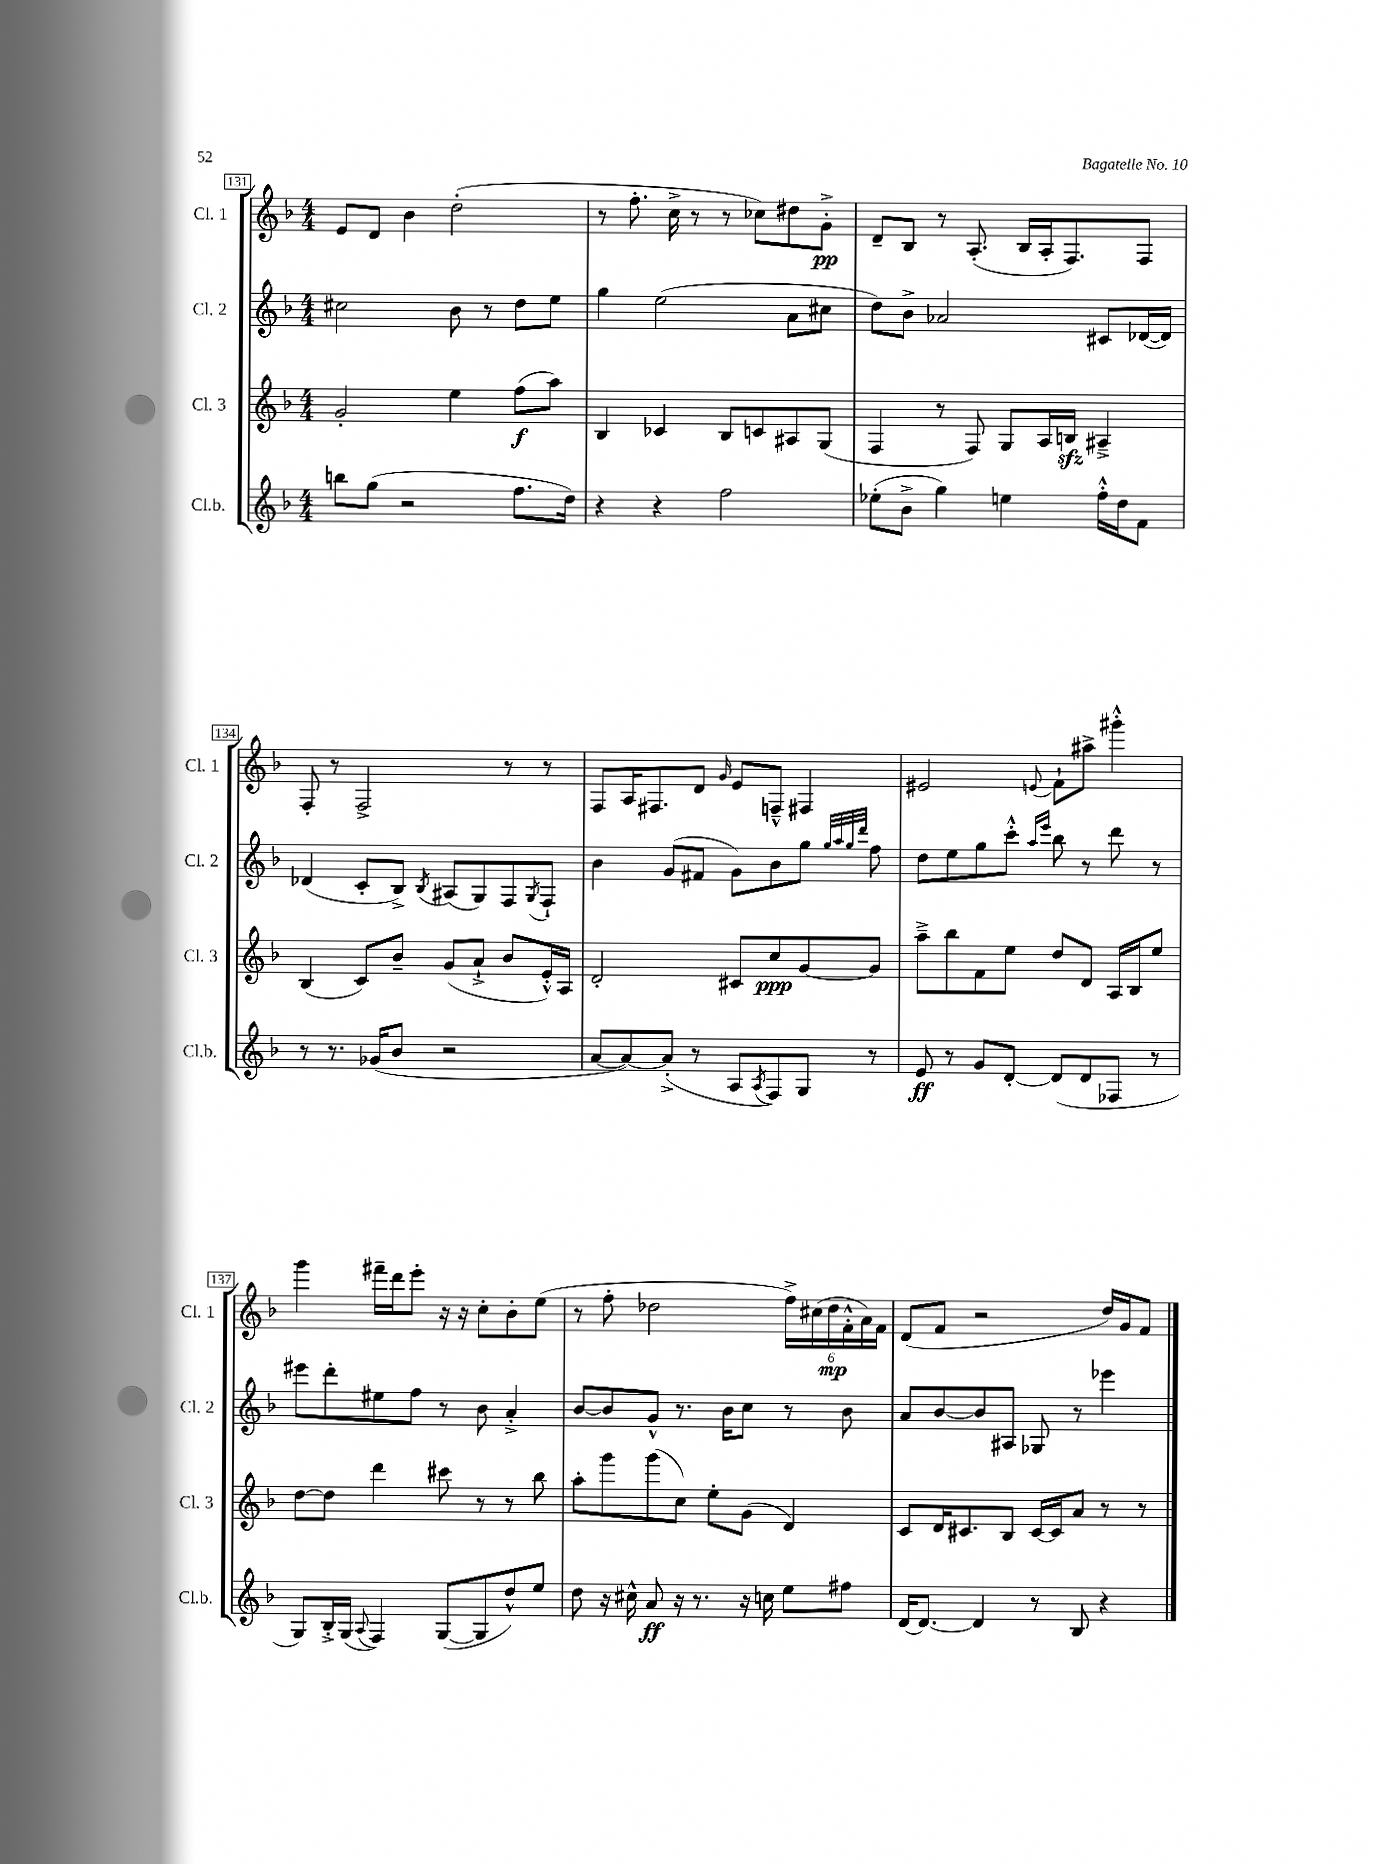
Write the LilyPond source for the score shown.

<<
\new StaffGroup <<
\new Staff = "s0" \with { instrumentName = "Cl. 1" shortInstrumentName = "Cl. 1" } {
    \clef treble \key f \major \numericTimeSignature \time 4/4
    e'8 d'8 bes'4 d''2-.( |
    r8 f''8.-. c''16-> r8 r8 ces''8) dis''8 g'8-.->\pp |
    d'8-- bes8 r8 a8.-.( bes16 a16-. f8.) f8 |
    f8-. r8 f2-> r8 r8 |
    f8 a16 fis8. d'8 \grace { g'16 } e'8 f8---^ fis4 |
    eis'2 \appoggiatura { e'8 } f'8-! ais''8-> gis'''4-.-^ |
    g'''4 fis'''16-- d'''16 e'''8-. r16 r16 c''8-. bes'8-. e''8( |
    r8 f''8-. des''2 \tuplet 6/4 { f''16->) cis''16( des''16\mp f'16-.-^ a'16) f'16 } |
    d'8( f'8 r2 d''16) g'16 f'8 \bar "|." |
}
\new Staff = "s1" \with { instrumentName = "Cl. 2" shortInstrumentName = "Cl. 2" } {
    \clef treble \key f \major \numericTimeSignature \time 4/4
    cis''2 bes'8 r8 d''8 e''8 |
    g''4 e''2( a'8 cis''8 |
    d''8) bes'8-> aes'2 cis'8 des'16~( des'16) |
    des'4( c'8-. bes8->) \acciaccatura { bes8 } ais8( g8) f8 \acciaccatura { g8 } f8-! |
    bes'4 g'8( fis'8 g'8) bes'8 g''8 \grace { g''32 a''32 g''32 d'''32 } f''8 |
    d''8 e''8 g''8 c'''8-.-^ \grace { a''16 e'''16 } bes''8 r8 d'''8 r8 |
    eis'''8 d'''8-. eis''8 f''8 r8 bes'8 a'4-.-> |
    bes'8~ bes'8 g'8-^ r8. bes'16 c''8 r8 bes'8 |
    a'8 bes'8~ bes'8 ais8 ges8 r8 ees'''4 \bar "|." |
}
\new Staff = "s2" \with { instrumentName = "Cl. 3" shortInstrumentName = "Cl. 3" } {
    \clef treble \key f \major \numericTimeSignature \time 4/4
    g'2-. e''4 f''8\f( a''8) |
    bes4 ces'4 bes8 c'8 ais8 g8( |
    f4 r8 f8) g8 a16 b16\sfz ais4---> |
    bes4( c'8) bes'8-- g'8( a'8-!-> bes'8 e'16-.-^) a16 |
    d'2-. cis'8 c''8\ppp g'8~ g'8 |
    a''8---> bes''8 f'8 e''8 d''8 d'8 a16 bes16 e''8 |
    d''8~ d''8 d'''4 cis'''8 r8 r8 bes''8 |
    a''8-. g'''8 g'''8( c''8) e''8-. g'8( d'4) |
    c'8 d'16 cis'8. bes8 cis'16~ cis'16 a'8 r8 r8 \bar "|." |
}
\new Staff = "s3" \with { instrumentName = "Cl.b." shortInstrumentName = "Cl.b." } {
    \clef treble \key f \major \numericTimeSignature \time 4/4
    b''8 g''8( r2 f''8. d''16) |
    r4 r4 f''2 |
    ees''8-.( bes'8-> g''4) e''4 f''16-.-^ d''16 f'8 |
    r8 r8. ges'16( bes'8 r2 |
    a'8~ a'8~) a'8-.->( r8 a8 \acciaccatura { a8 } f8) g8 r8 |
    e'8\ff r8 g'8 d'8~-. d'8( d'8 fes8 r8 |
    g8) bes16-.-> g16( \appoggiatura { a8 } f4) g8~( g8 d''8-^) e''8 |
    d''8 r16 cis''16-^ a'8\ff r16 r8. r16 c''16 e''8 fis''8 |
    d'16~ d'8.~ d'4 r8 bes8 r4 \bar "|." |
}
>>
>>
\layout { \context { \Score currentBarNumber = #131 \override BarNumber.stencil = #(make-stencil-boxer 0.1 0.3 ly:text-interface::print) } }
